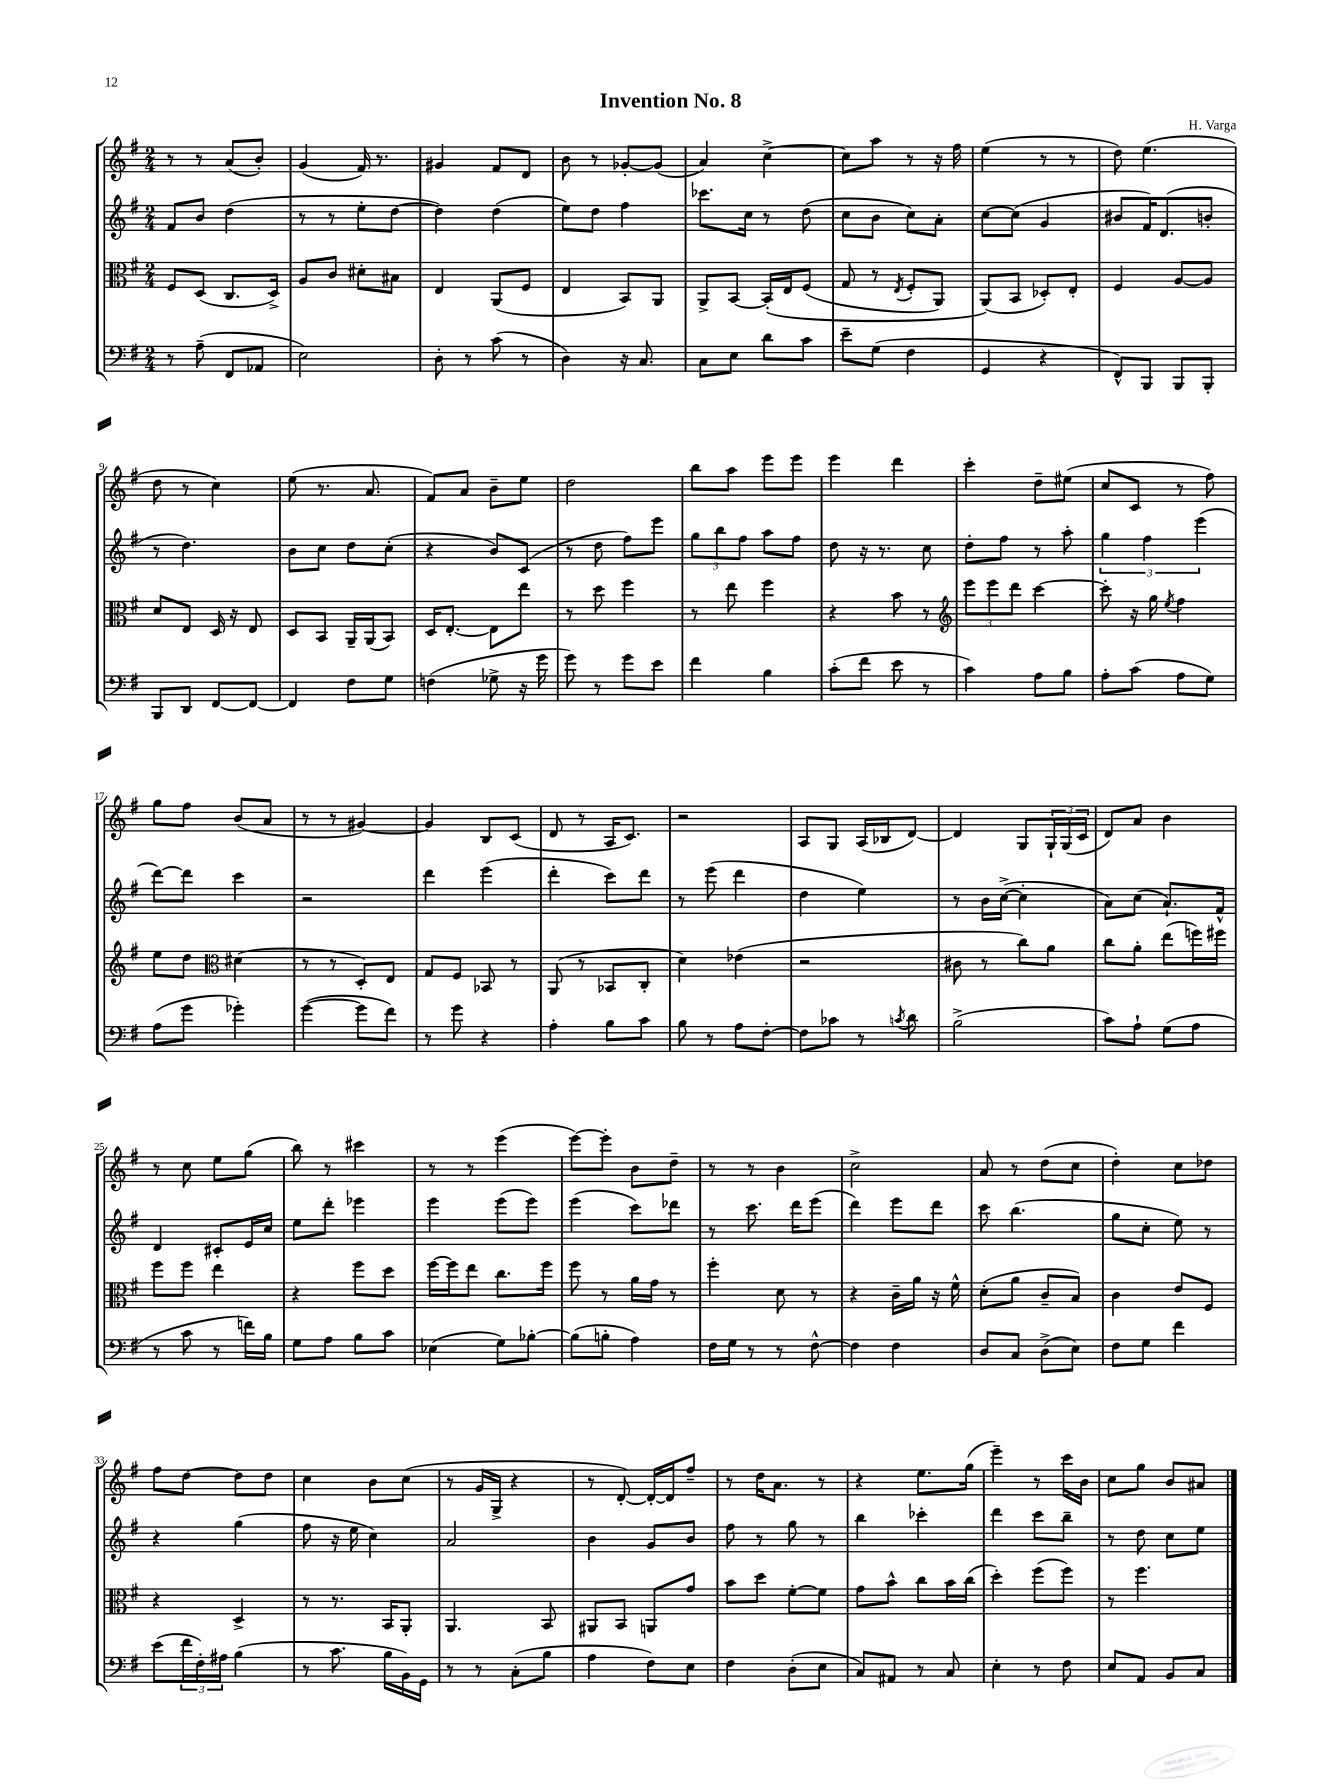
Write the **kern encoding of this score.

**kern	**kern	**kern	**kern
*part4	*part3	*part2	*part1
*staff4	*staff3	*staff2	*staff1
*clefF4	*clefC3	*clefG2	*clefG2
*k[f#]	*k[f#]	*k[f#]	*k[f#]
*M2/4	*M2/4	*M2/4	*M2/4
=1	=1	=1	=1
8r	8F#/L	8f#/L	8r
(8A~\	(8D/J	8b/J	8r
8FF#/L	8.C/L	(4dd\	(8a/L
8AA-X/J	.	.	8b'/J)
.	16D^/Jk)	.	.
=2	=2	=2	=2
2E\)	8A/L	8r	(4g/
.	8c/J	8r	.
.	8d#X'\L	8ee'\L	16f#/)
.	.	.	8.r
.	8B#X\J	[8dd\J	.
=3	=3	=3	=3
8D'\	4E/	4dd\])	4g#X/
8r	.	.	.
(8c\	(8AA/L	(4dd\	8f#/L
8r	8F#/J	.	8d/J
=4	=4	=4	=4
4D\)	4E/	8ee\L)	8b\
.	.	8dd\J	8r
16r	8BB/L)	4ff#\	[8g-X'/L
8.C/	.	.	.
.	8AA/J	.	(8g-/J]
=5	=5	=5	=5
8C\L	8AA^/L	8.ccc-X\L	4a/)
8E\J	[8BB/J	.	.
.	.	16cc\Jk	.
8d\L	(16BB'/LL]	8r	[4cc^\
.	16E/J	.	.
8c\J	(8F#/J	(8dd\	.
=6	=6	=6	=6
8e~\L	8G/	8cc\L	8cc\L]
(8G\J	8r	8b\J	8aa\J
.	8qE/	.	.
4F#\	8F#'/L	8cc\L)	8r
.	8AA/J)	8a'\J	16r
.	.	.	16ff#\
=7	=7	=7	=7
4GG/	(8AA/L)	[8cc\L	(4ee\
.	8BB/J	(8cc\J]	.
4r	8D-X'/L)	4g/	8r
.	8E'/J	.	8r
=8	=8	=8	=8
8FF#^^/L)	4F#/	8b#X/L	8dd\)
8BBB/J	.	16f#/K)	(4.ee\
.	.	(8.d/	.
8BBB/L	[8A/L	.	.
8BBB'/J	8A/J]	8bn'/J	.
!!LO:LB:g=z
=9	=9	=9	=9
8BBB/L	8d/L	8r	8dd\
8DD/J	8E/J	4.dd\)	8r
[8FF#/L	16D/	.	4cc\)
.	16r	.	.
8FF#/J_	8E/	.	.
=10	=10	=10	=10
4FF#/]	8D/L	8b\L	(8ee\
.	8BB/J	8cc\J	8.r
8F#\L	16AA~/LL	8dd\L	.
.	(16AA/J	.	8.a/
8G\J	8BB/J)	(8cc'\J	.
=11	=11	=11	=11
(4Fn\	16D/KL	4r	8f#/L)
.	[8.E'/J	.	.
.	.	.	8a/J
8G-X^\	8E\L]	8b/L)	8b~\L
16r	8ee\J	(8c/J	8ee\J
16g\	.	.	.
=12	=12	=12	=12
8g\)	8r	8r	2dd\
8r	8dd\	8dd\	.
8g\L	4ff#\	8ff#\L)	.
8e\J	.	8eee\J	.
=13	=13	=13	=13
4f#\	8r	12gg\L	8bb\L
.	.	12bb\	.
.	8ee\	.	8aa\J
.	.	12ff#\J	.
4B\	4ff#\	8aa\L	8eee\L
.	.	8ff#\J	8eee\J
=14	=14	=14	=14
(8c'\L	4r	8dd\	4eee\
8f#\J	.	16r	.
.	.	8.r	.
8e\	8b\	.	4ddd\
8r	8r	8cc\	.
=15	=15	=15	=15
*	*clefG2	*	*
4c\)	12eee\L	8dd'\L	4ccc'\
.	12eee\	.	.
.	.	8ff#\J	.
.	12ddd\J	.	.
8A\L	[4ccc\	8r	8dd~\L
8B\J	.	8aa'\	(8ee#X\J
=16	=16	=16	=16
8A'\L	8ccc'\]	6gg\	8cc/L
(8c\J	16r	.	8c/J
.	.	6ff#\	.
.	16gg\	.	.
.	8qee/	.	.
8A\L	4ff#\	.	8r
.	.	(6eee\	.
8G\J)	.	.	8ff#\)
!!LO:LB:g=z
=17	=17	=17	=17
(8A\L	8ee\L	[8ddd\L)	8gg\L
8g\J	8dd\J	8ddd\J]	8ff#\J
*	*clefC3	*	*
4g-X'\)	(4d#X\	4ccc\	(8b/L
.	.	.	8a/J
=18	=18	=18	=18
([4g\	8r	2r	8r
.	8r	.	8r
8g\L]	8D'/L)	.	[4g#X/)
8f#\J)	8E/J	.	.
=19	=19	=19	=19
8r	8G/L	4ddd\	4g#/]
8g\	8F#/J	.	.
4r	8BB-X/	(4eee\	8B/L
.	8r	.	(8c/J
=20	=20	=20	=20
4A'\	(8AA/	4ddd'\	8d/
.	8r	.	8r
8B\L	8BB-X/L	8ccc\L)	16A/KL
.	.	.	8.c/J)
8c\J	8C'/J	8ddd\J	.
=21	=21	=21	=21
8B\	4d\)	8r	2r
8r	.	(8eee\	.
8A\L	(4e-X\	4ddd\	.
[8F#'\J	.	.	.
=22	=22	=22	=22
8F#\L]	2r	4dd\	8A/L
8c-X\J	.	.	8G/J
8r	.	4ee\)	(16A/LL
.	.	.	16B-X/J
8qcn/	.	.	.
8d\	.	.	[8d/J)
=23	=23	=23	=23
(2B^\	8c#X\	8r	4d/]
.	8r	16b\LL	.
.	.	([16cc^\JJ	.
.	8cc\L)	4cc'\]	8G/L
.	8a\J	.	24G`/L
.	.	.	(24G/
.	.	.	24c/JJ
=24	=24	=24	=24
8c\L)	8cc\L	8a\L)	8d/L)
8A`\J	8a'\J	(8cc\J	8a/J
(8G\L	(8ee\L	8.a`/L)	4b\
8A\J	16ffn\L)	.	.
.	16ff#X\JJ	16f#^^/Jk	.
!!LO:LB:g=z
=25	=25	=25	=25
8r	8ff#\L	4d/	8r
8c\	8ff#\J	.	8cc\
8r	4ee\	8c#X'/L	8ee\L
16fn\LL)	.	16e/L	(8gg\J
16B\JJ	.	16cc/JJ	.
=26	=26	=26	=26
8G\L	4r	8ee\L	8bb\)
8A\J	.	8ddd'\J	8r
8B\L	8ff#\L	4eee-X\	4ccc#X\
8c\J	8dd\J	.	.
=27	=27	=27	=27
(4E-X\	[16ff#\LL	4eee\	8r
.	16ff#\J]	.	.
.	8ee\J	.	8r
8G\L)	8.cc\L	(8eee\L	(4eee\
[8B-X'\J	.	8eee\J)	.
.	16ff#\Jk	.	.
=28	=28	=28	=28
(8B-\L]	8ff#\	(4eee\	[8eee\L)
8Bn'\J	8r	.	8eee'\J]
4A\)	16a\LL	8ccc\L)	8b\L
.	16g\JJ	.	.
.	8r	8ddd-X\J	8dd~\J
=29	=29	=29	=29
16F#\LL	4ff#'\	8r	8r
16G\JJ	.	.	.
8r	.	8.ccc\	8r
8r	8d\	.	4b\
.	.	16ddd\KL	.
[8F#^^\	8r	(8eee\J	.
=30	=30	=30	=30
4F#\]	4r	4ddd\)	2cc^\
4F#\	16c~\LL	8eee\L	.
.	16a\JJ	.	.
.	16r	8ddd\J	.
.	16f#^^\	.	.
=31	=31	=31	=31
8D/L	(8d'\L	8ccc\	8a/
8C/J	8a\J	(4.bb\	8r
(8D^\L	8c~/L	.	(8dd\L
8E\J)	8B/J)	.	8cc\J
=32	=32	=32	=32
8F#\L	4c\	8gg\L	4dd'\)
8G\J	.	8cc'\J	.
4f#\	8e/L	8ee\)	8cc\L
.	8F#/J	8r	8dd-X\J
!!LO:LB:g=z
=33	=33	=33	=33
(8e\L	4r	4r	8ff#\L
24f#\L	.	.	[8dd\J
24F#'\)	.	.	.
24A#X\JJ	.	.	.
(4B\	4D^/	(4gg\	8dd\L]
.	.	.	8dd\J
=34	=34	=34	=34
8r	8r	8ff#\	4cc\
8.c\	8.r	16r	.
.	.	16ee\	.
.	.	4cc\)	8b\L
16B\LL	16BB/KL	.	.
16BB\)	8AA'/J	.	(8cc\J
16GG\JJ	.	.	.
=35	=35	=35	=35
8r	4.AA/	2a/	8r
8r	.	.	16g/LL
.	.	.	16G^/JJ
(8C'\L	.	.	4r
8B\J	8BB/	.	.
=36	=36	=36	=36
4A\	8AA#X/L	4b\	8r
.	8BB/J	.	[8d'/)
8F#\L)	8AAn/L	8g/L	16d'/LL_
.	.	.	16d/J]
8E\J	8g/J	8b/J	8ff#~/J
=37	=37	=37	=37
4F#\	8b\L	8ff#\	8r
.	8dd\J	8r	16dd\KL
.	.	.	8.a\J
(8D'\L	[8f#'\L	8gg\	.
8E\J	8f#\J]	8r	8r
=38	=38	=38	=38
8C/L)	8g\L	4bb\	4r
8AA#X/J	8b^^\J	.	.
8r	8cc\L	4ccc-X'\	8.ee\L
8C/	16b\L	.	.
.	(16cc\JJ	.	(16gg\Jk
=39	=39	=39	=39
4E'\	4dd'\)	4ddd\	4eee~\)
8r	(8ff#\L	8ccc\L	8r
8F#\	8ff#\J)	8bb~\J	16ccc\LL
.	.	.	16b\JJ
=40	=40	=40	=40
8E/L	8r	8r	8cc\L
8AA/J	4.ff#\	8dd\	8gg\J
8BB/L	.	8cc\L	8b/L
8C/J	.	8ee\J	8a#X/J
==	==	==	==
*-	*-	*-	*-
